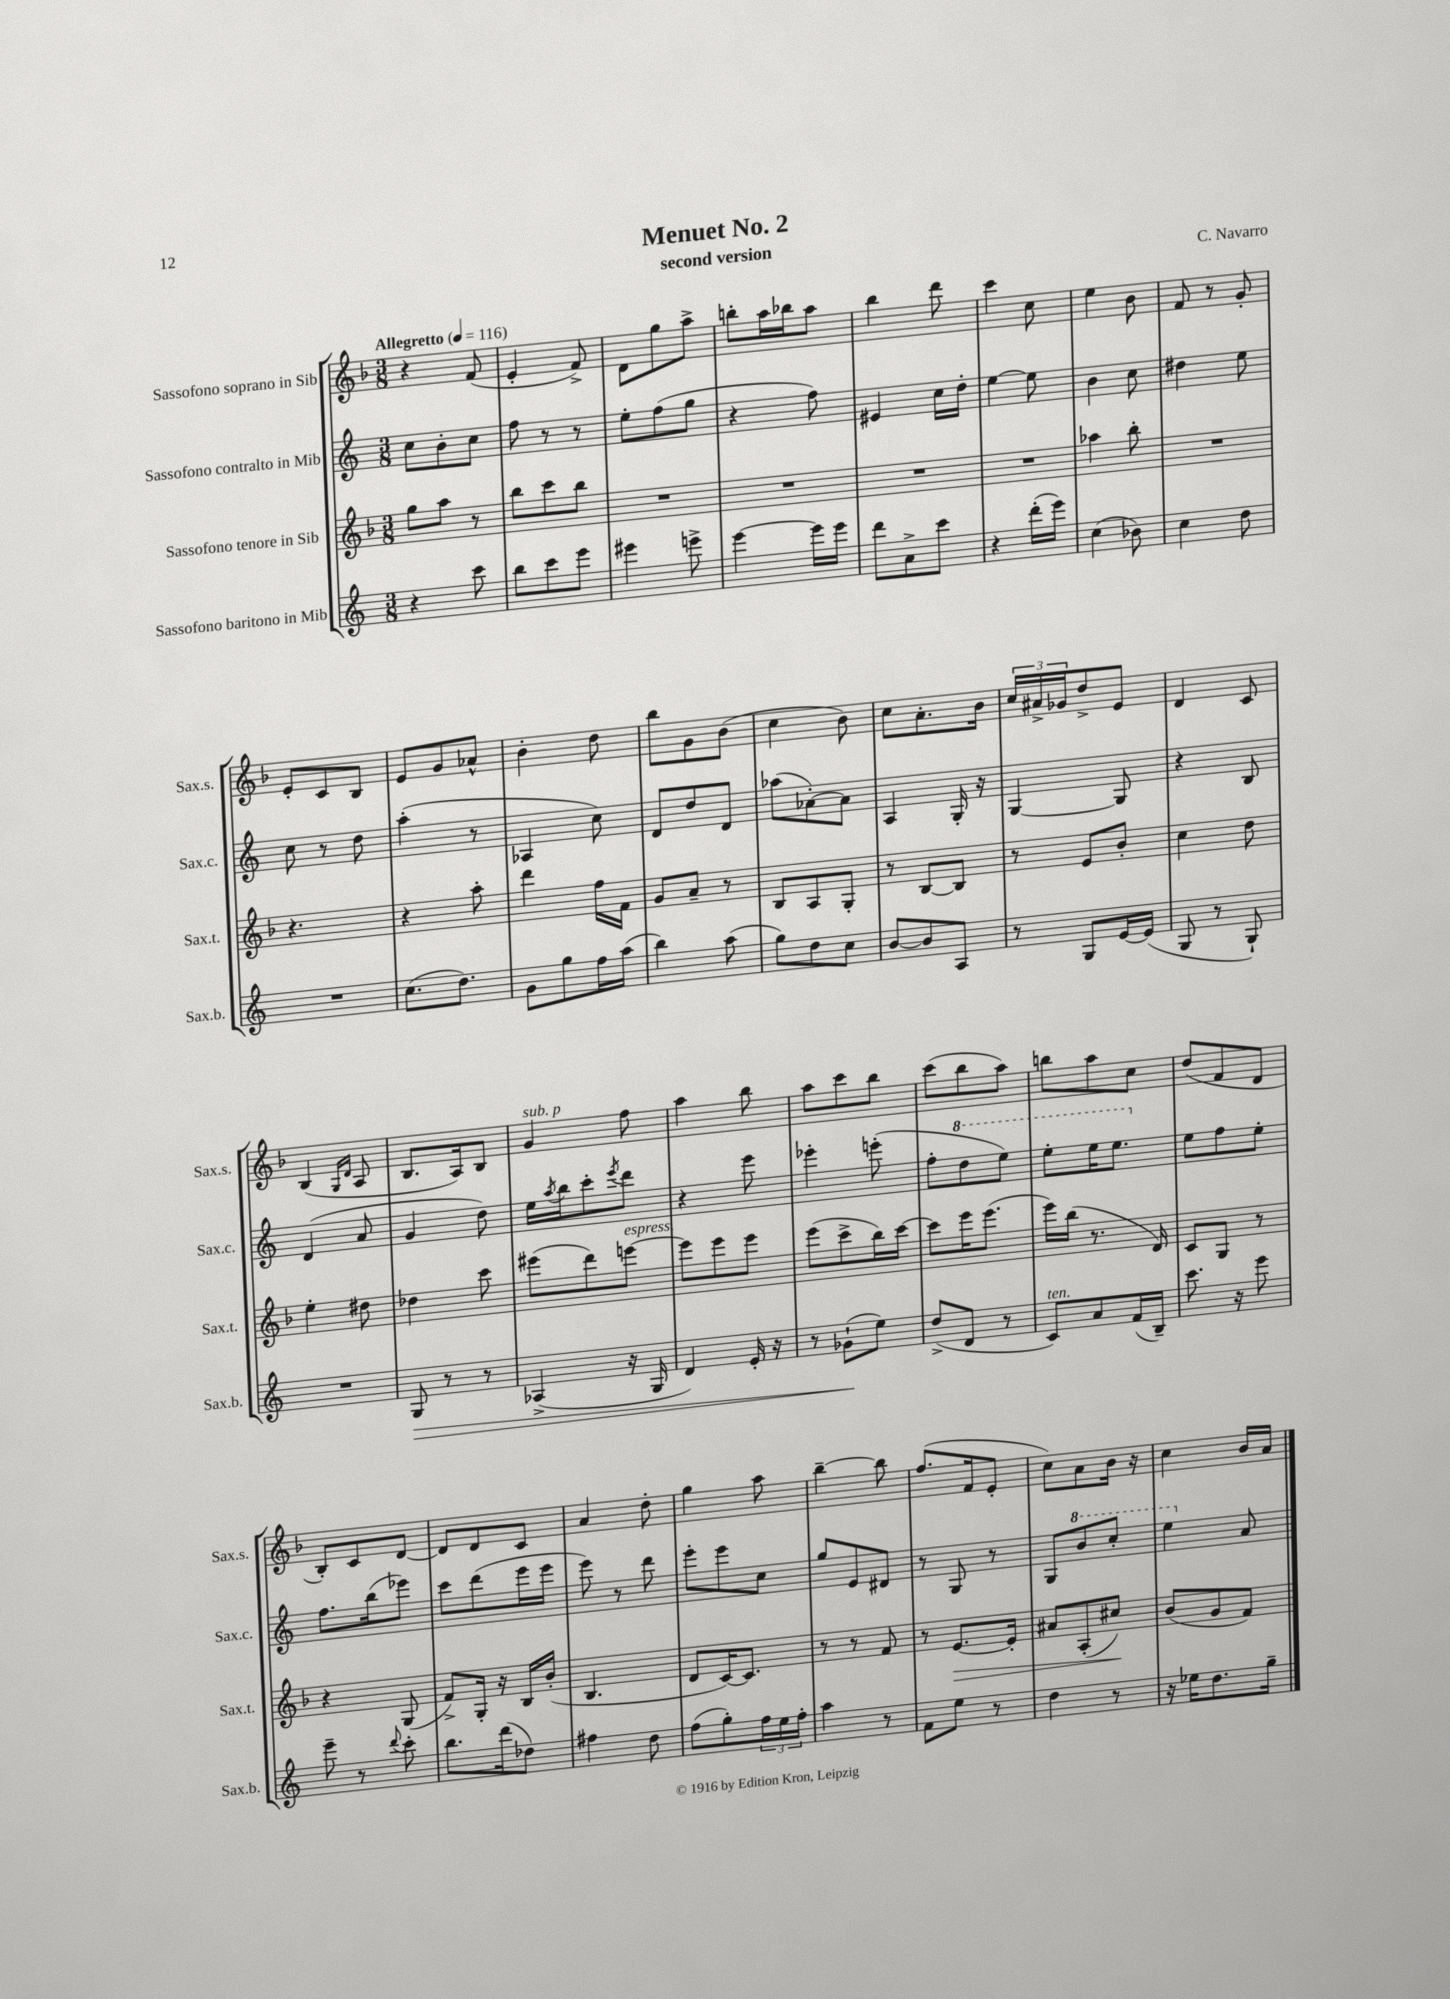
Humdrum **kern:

**kern	**kern	**kern	**kern
*staff4	*staff3	*staff2	*staff1
*clefG2	*clefG2	*clefG2	*clefG2
*k[]	*k[b-]	*k[]	*k[b-]
*M3/8	*M3/8	*M3/8	*M3/8
*MM116	*MM116	*MM116	*MM116
4r	8gg	8cc	4r
.	8aa	8b'	.
8ccc	8r	8cc	(8f
=	=	=	=
8bb	8bb-	8ff	4e'
8ccc	8ccc	8r	.
8eee	8bb-	8r	8f^)
=	=	=	=
4eee#	4.r	8ee'	8d
.	.	(8ff	8gg
8eee^	.	8gg	8aa^
=	=	=	=
[4eee	4.r	4r	8bb'
.	.	.	16aa
.	.	.	16bb-
16eee]	.	8ff)	8aa
16eee	.	.	.
=	=	=	=
8ddd	4.r	4e#	4bb-
8a^	.	.	.
8ccc	.	16cc	8ddd
.	.	16dd'	.
=	=	=	=
4r	4.r	[4ee	4ccc
(16ddd'	.	8ee]	8cc
16eee)	.	.	.
=	=	=	=
(4cc	4aa-	4b	4ee
8b-)	8bb-'	8cc	8b-
=	=	=	=
4cc	4.r	4dd#	8f
.	.	.	8r
8dd	.	8ee	8g'
=	=	=	=
4.r	4.r	8cc	8e'
.	.	8r	8c
.	.	8dd	8B-
=	=	=	=
(8.cc	4r	(4aa'	8e
.	.	.	8g
8.dd)	.	.	.
.	8aa'	8r	8a-^^
=	=	=	=
8g	4ddd	4A-	4b-'
8gg	.	.	.
16ff	16ff	8cc)	8dd
(16aa	16f	.	.
=	=	=	=
4bb)	8g	8d	8bb-
.	8a~	8dd	8g
(8aa	8r	8d	(8b-
=	=	=	=
8gg)	8B-	(8aa-	4cc
8dd	8A	[8a-')	.
8cc	8G'	8a-]	8b-)
=	=	=	=
[8b	8r	4A	8cc
8b]	[8B-	.	8.a'
8A	8B-]	16G'	.
.	.	16r	16b-
=	=	=	=
8r	8r	[4G	24cc
.	.	.	24a#^
.	.	.	24g-
8G	8e	.	8dd^
[16e	8b-'	8G]	8e
(16e]	.	.	.
=	=	=	=
8G	4cc	4r	4d
8r	.	.	.
8G`)	8dd	8B	8c
=	=	=	=
4.r	4ee'	(4d	(4B-
.	.	.	16qqG
.	.	.	16qqd
.	8dd#	8a	8A
=	=	=	=
8G	4dd-	4g	8.B-
8r	.	.	.
.	.	.	16A)
8r	8ccc	8dd)	8B-
=	=	=	=
(4A-^	(8eee#	16ee	4g
.	.	8qaa	.
.	.	16bb	.
.	8ddd)	8ccc'	.
.	.	8qeee	.
16r	[8eee	8ddd	8ff
16G	.	.	.
=	=	=	=
4d)	8eee]	4r	4aa
.	8eee	.	.
16e'	8eee	8eee	8bb-
16r	.	.	.
=	=	=	=
8r	(8eee	4eee-'	8aa
(8g-`	8ccc^	.	8ccc
8ee)	16bb-)	(8eee'	8bb-
.	[16ccc	.	.
=	=	=	=
(8dd^	8ccc]	8ff'	(8ccc
8d	16eee	8ddd	8bb-
.	(8.eee	.	.
8r	.	8eee)	8aa)
=	=	=	=
8c)	16eee)	8eee'	8bb
.	(16bb-	.	.
8a	8.r	16eee	8aa
.	.	8.eee	.
(16f	.	.	8cc
16B~)	16d)	.	.
=	=	=	=
8.ccc	8c	8ee	(8dd
.	8G	8ff	8f
16r	.	.	.
8eee	8r	8ee'	8d
=	=	=	=
8eee~	4r	8.ff	8B-')
8r	.	.	8c
.	.	(16bb	.
8qqddd	.	.	.
8ccc'	(8G	8eee-)	[8d
=	=	=	=
8.bb	8f^)	8ccc	8d]
.	16G'	(8ddd	8d
(16ddd	16r	.	.
8dd-)	16B-	16eee	8c
.	(16b-'	16eee	.
=	=	=	=
4ff#	4.B-	8eee)	4a
.	.	8r	.
8dd	.	8ddd	8dd'
=	=	=	=
(8ff	8d	8eee'	4gg
8gg')	[16c)	8eee	.
.	8.c]	.	.
24ff	.	8cc	8aa
24ee	.	.	.
24ff'	.	.	.
=	=	=	=
4aa	8r	8gg	[4bb-~
.	8r	8e	.
8r	8f	8d#	8bb-]
=	=	=	=
8f	8r	8r	(8.ff
8ee	[8.e	8G	.
.	.	.	16f
8r	.	8r	8e'
.	16e']	.	.
=	=	=	=
4dd	8a#	8G	8cc)
.	(8A'	8bb	8a
8r	8cc#)	8ccc'	16b-
.	.	.	16r
=	=	=	=
16r	(8b-	4eee	4cc
16ee-	.	.	.
8.dd	8g	.	.
.	8f)	8a	16b-
16gg~	.	.	16a
==	==	==	==
*-	*-	*-	*-
